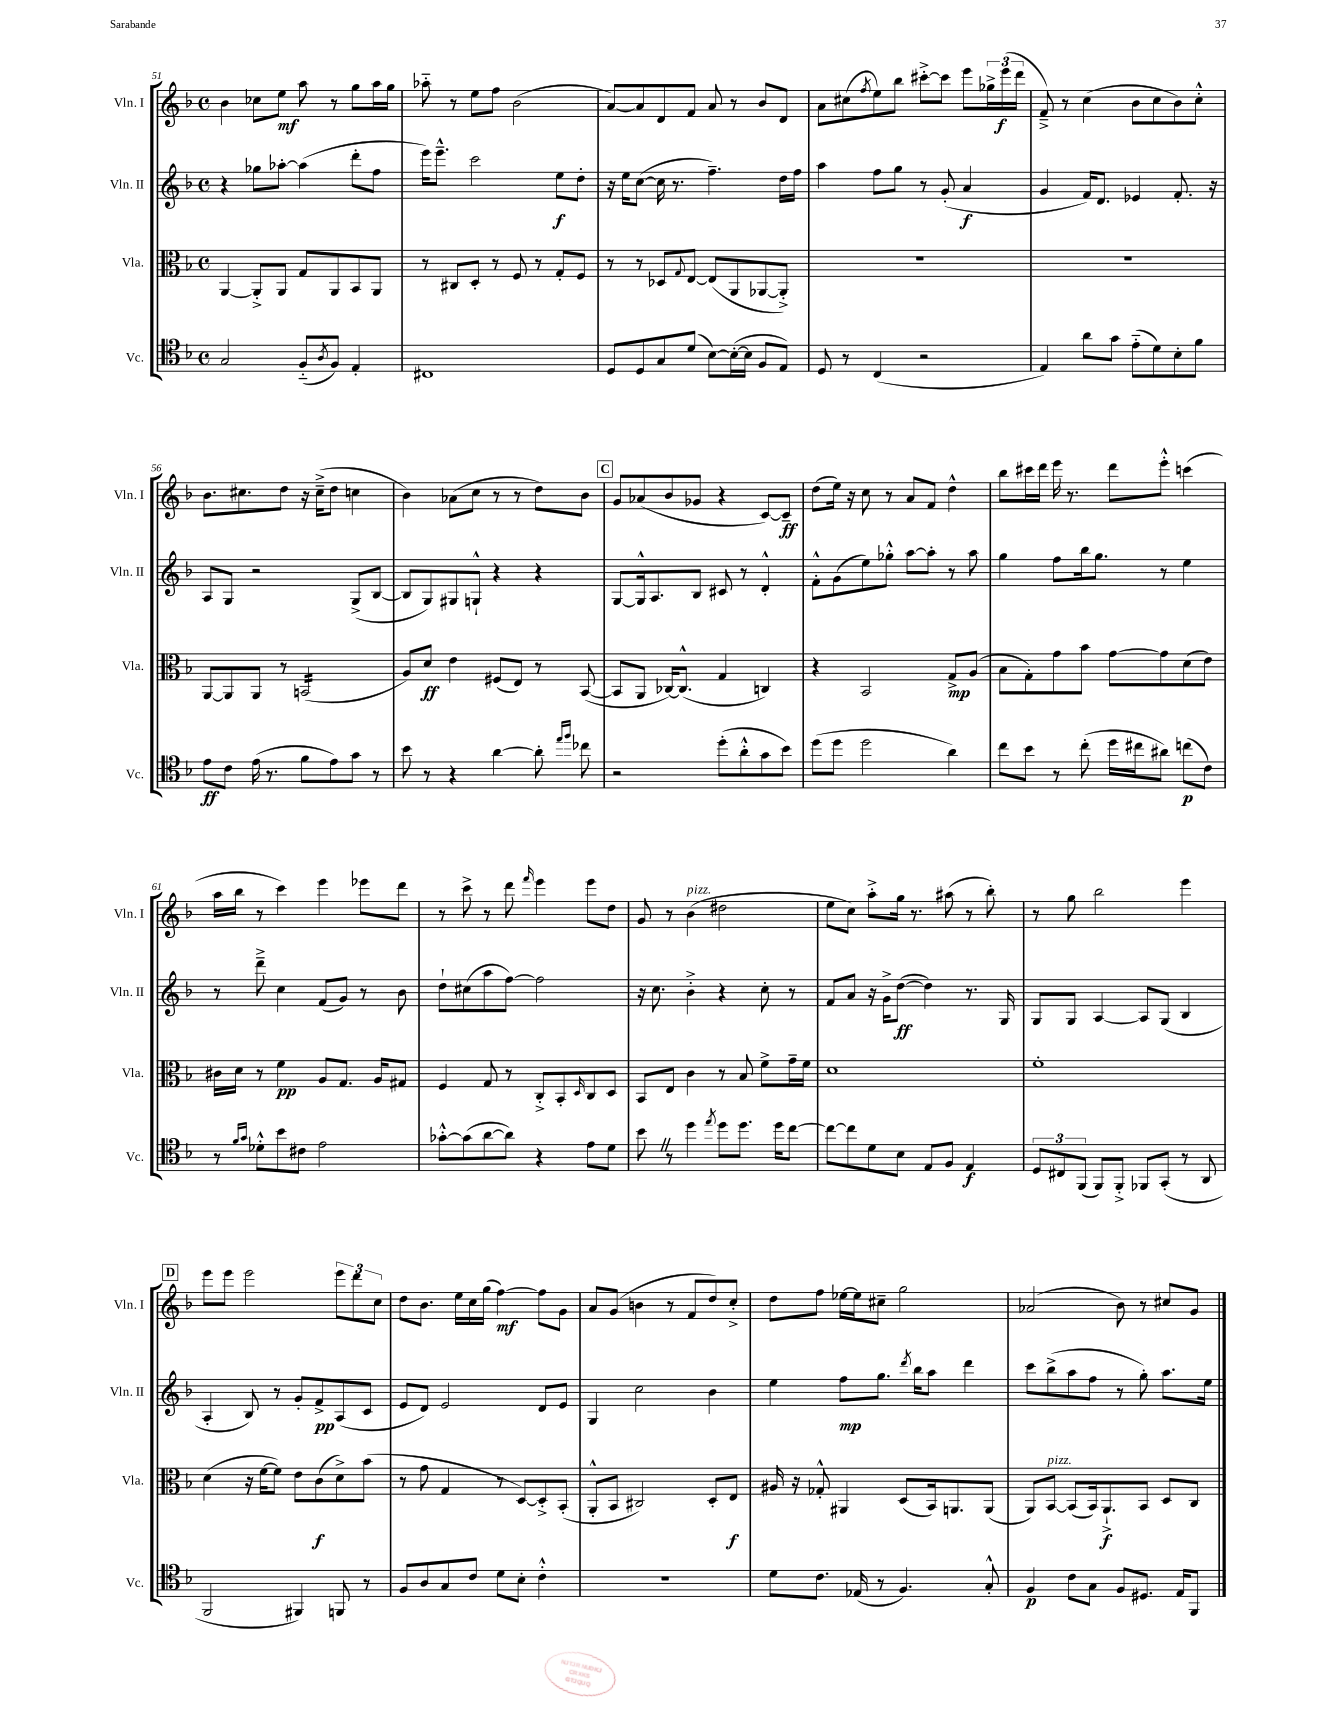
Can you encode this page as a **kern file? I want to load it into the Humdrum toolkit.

**kern	**kern	**kern	**kern
*staff4	*staff3	*staff2	*staff1
*clefC4	*clefC3	*clefG2	*clefG2
*k[b-]	*k[b-]	*k[b-]	*k[b-]
*M4/4	*M4/4	*M4/4	*M4/4
*met(c)	*met(c)	*met(c)	*met(c)
2G/	[4AA/	4r	4b-\
.	8AA'^/]L	8gg-\L	8cc-\L
.	8AA/J	[8aa-'\J	8ee\J
(8F'~/L	8G/L	(4aa-\]	8aa\
8qA/	.	.	.
8F/J)	8AA/	.	8r
4E'/	8BB-/	8ddd'\L	8gg\L
.	8AA/J	8ff\J	16aa\L
.	.	.	16gg\JJ
=	=	=	=
1C#	8r	16eee\LK)	8aa-'~\
.	.	8.eee~^^\J	.
.	8C#/L	.	8r
.	8D'/J	2ccc\	8ee\L
.	8r	.	8ff\J
.	8F/	.	(2b-\
.	8r	.	.
.	8G'/L	8ee\L	.
.	8F/J	8dd'\J	.
=	=	=	=
8D/L	8r	16r	[8a/L)
.	.	16ee\LK	.
8D/	8r	([8cc\J	8a/]
8G/	8D-/L	16cc\]	8d/
.	.	8.r	.
.	8qqG/	.	.
(8d/J	[8E/J	.	8f/J
[8B-\L)	(8E/]L	4.ff~\)	8a/
(16B-'\_L	8AA/	.	8r
16B-\]JJ	.	.	.
8F/L	[8AA-/	.	8b-/L
8E/J)	8AA-'^/]J)	16dd\LL	8d/J
.	.	16ff\JJ	.
=	=	=	=
8D/	1r	4aa\	8a\L
8r	.	.	(8cc#\
.	.	.	8qff/
(4C/	.	8ff\L	8ee\)
.	.	8gg\J	8bb-\J
2r	.	8r	[8ccc#'^\L
.	.	(8g'/	8ccc#\]J
.	.	4a/	8eee\L
.	.	.	24gg-^\L
.	.	.	(24eee\
.	.	.	24ddd\JJ
=	=	=	=
4E/)	1r	4g/	8f~^/)
.	.	.	8r
8a\L	.	16f/LK)	(4cc\
.	.	8.d/J	.
8g\J	.	.	.
(8e'~\L	.	4e-/	8b-\L
8d\)	.	.	8cc\
8B-'\	.	8.f'/	8b-\)
8f\J	.	.	8cc'^^\J
.	.	16r	.
=	=	=	=
8e\L	[8AA/L	8A/L	8.b-\L
8c\J	8AA/]	8G/J	.
.	.	.	8.cc#\
(16e\	8AA/J	2r	.
8.r	.	.	.
.	8r	.	8dd\J
8f\L	(2BB/	.	16r
.	.	.	(16cc#~^\LK
8e\)	.	.	8dd\J
8g\J	.	(8G^/L	4cc\
8r	.	[8B-/J	.
=	=	=	=
8b-\	8A/L)	8B-/]L	4b-\)
8r	8d/J	8G/)	.
4r	4e\	8G#/	(8a-\L
.	.	8G`^^/J	8cc\J
[4a\	(8F#/L	4r	8r
.	8E/J)	.	8r
8a'\]	8r	4r	8dd\L)
16qqee/LL	.	.	.
16qqff/JJ	.	.	.
8cc-\	([8BB-/	.	8b-\J
=	=	=	=
2r	8BB-/]L	[8G/L	8g/L
.	8AA/J	16G^^/]k	(8a-/
.	.	8.A/	.
.	[16C-/LK)	.	8b-/
.	(8.C-^^/]J	.	.
.	.	8B-/J	8g-/J
(8dd'\L	4G/	8c#/	4r
8a'^^\	.	8r	.
8g\	4C/)	4d'^^/	[8c/L)
8b-\J)	.	.	8c~/]J
=	=	=	=
(8dd\L	4r	8f'^^\L	(8dd\L
8dd\J	.	(8g\	16ee\Jk)
.	.	.	16r
2dd\	2BB-/	8ee\)	8cc\
.	.	8gg-'^^\J	8r
.	.	[8aa\L	8a/L
.	.	8aa'\]J	8f/J
4a\)	8G^/L	8r	4dd^^\
.	(8A/J	8aa\	.
=	=	=	=
8cc\L	8B-\L	4gg\	8bb-\L
8b-\J	8G'\)	.	16ccc#\L
.	.	.	16ddd\JJ
8r	8g\	8ff\L	16eee\
.	.	.	8.r
(8cc'\	8b-\J	16bb-\k	.
.	.	8.gg\J	.
16dd\LL	[8g\L	.	8ddd\L
16cc#\J	.	.	.
8a#\J)	8g\]	8r	8eee'^^\J
(8cc\L	(8d\	4ee\	(4ccc\
8c\J)	8e\J)	.	.
=	=	=	=
8r	16c#\LL	8r	16aa\LL
.	16d\JJ	.	16bb-\JJ
16qqf/LL	.	.	.
16qqg/JJ	.	.	.
8d-'^^\L	8r	8ddd~^\	8r
8b-\	4f\	4cc\	4ccc\)
8c#\J	.	.	.
2e\	8A/L	(8f/L	4eee\
.	8.G/J	8g/J)	.
.	.	8r	8eee-\L
.	16A/LK	.	.
.	8G#/J	8b-\	8ddd\J
=	=	=	=
[8g-'^^\L	4F/	8dd`\L	8r
(8g-\]	.	(8cc#\	8ccc^\
[8a\	8G/	8aa\	8r
8a\]J)	8r	[8ff\J)	8ddd\
.	.	.	16qqfff/
4r	8C'^/L	2ff\]	4eee\
.	8BB-'/	.	.
.	16qqD/	.	.
8e\L	8C/	.	8eee\L
8d\J	8D/J	.	8dd\J
=	=	=	=
8b-\	8BB-/L	16r	8g/
.	.	8.cc\	.
8r	8E/J	.	8r
4dd\	4c\	4b-'^\	(4b-\
8qee/	.	.	.
8dd\L	8r	4r	2dd#\
8.dd\J	8B-/	.	.
.	8f^\L	8cc'\	.
16dd\LK	.	.	.
[8cc\J	16g~\L	8r	.
.	16f\JJ	.	.
=	=	=	=
8cc\_L	1d	8f/L	8ee\L
8cc\]	.	8a/J	8cc\J)
8d\	.	16r	8aa'^\L
.	.	16g^\LK	.
8B-\J	.	([8dd\J	16gg\Jk
.	.	.	8.r
8E/L	.	4dd\])	.
8F/J	.	.	(8aa#\
4E/	.	8.r	8r
.	.	.	8bb-'\)
.	.	16G/	.
=	=	=	=
12D/L	1f'	8G/L	8r
12C#/	.	.	.
.	.	8G/J	8gg\
(12FF/J	.	.	.
8FF/L)	.	[4A/	2bb-\
8FF'^/J	.	.	.
8FF-/L	.	8A/]L	.
(8GG'/J	.	(8G/J	.
8r	.	4B-/	4eee\
8AA/	.	.	.
=	=	=	=
2FF/	(4d\	4A'/	8eee\L
.	.	.	8eee\J
.	16r	8B-/)	2eee\
.	[16f\LK	.	.
.	8f\]J)	8r	.
4FF#/)	8e\L	8g'/L	.
.	(8c\	8f^/	.
8FF/	8d^\)	(8A/	12eee\L
.	.	.	12ddd\
8r	(8b-\J	8c/J	.
.	.	.	12cc\J
=	=	=	=
8F/L	8r	8e/L	8dd\L
8A/	8g\	8d/J)	8.b-\J
8G/	4G/	2e/	.
.	.	.	16ee\LL
8c/J	.	.	16cc\
.	.	.	(16gg\JJ
8d\L	8r	.	[4ff\)
8B-'\J	[8D/L)	.	.
4c'^^\	8D'^/]	8d/L	8ff\]L
.	(8BB-'/J	8e/J	8g\J
=	=	=	=
1r	8AA'^^/L	4G/	8a/L
.	8BB-/J	.	(8g/J
.	2C#/)	2cc\	4b\
.	.	.	8r
.	.	.	8f/L
.	8D'/L	4b-\	8dd/)
.	8E/J	.	8cc'^/J
=	=	=	=
8d\L	16A#/	4ee\	8dd\L
.	16r	.	.
8.c\J	8G-'^^/	.	8ff\J
.	4AA#/	8ff\L	[16ee-\LL
(16E-/	.	.	16ee-\]J
8r	.	8.gg\J	8cc#~\J
4.F/)	(8D/L	.	2gg\
.	.	8qddd/	.
.	.	16bb-\LK	.
.	16BB-/k)	8aa\J	.
.	8.AA/	.	.
.	.	4ddd\	.
8G'^^/	(8AA/J	.	.
=	=	=	=
4F/	8AA/L)	8ccc\L	(2a-/
.	[8BB-/J	(8bb-^\	.
8c\L	(8BB-/]L	8aa\	.
8G\J	16BB-/k)	8ff\J	.
.	8.AA`^/	.	.
8F/L	.	8r	8b-\)
8.D#/J	8BB-/J	8gg'\)	8r
.	8D/L	8.aa\L	8cc#/L
16E/LK	.	.	.
8FF/J	8C/J	.	8g/J
.	.	16ee\Jk	.
==	==	==	==
*-	*-	*-	*-
